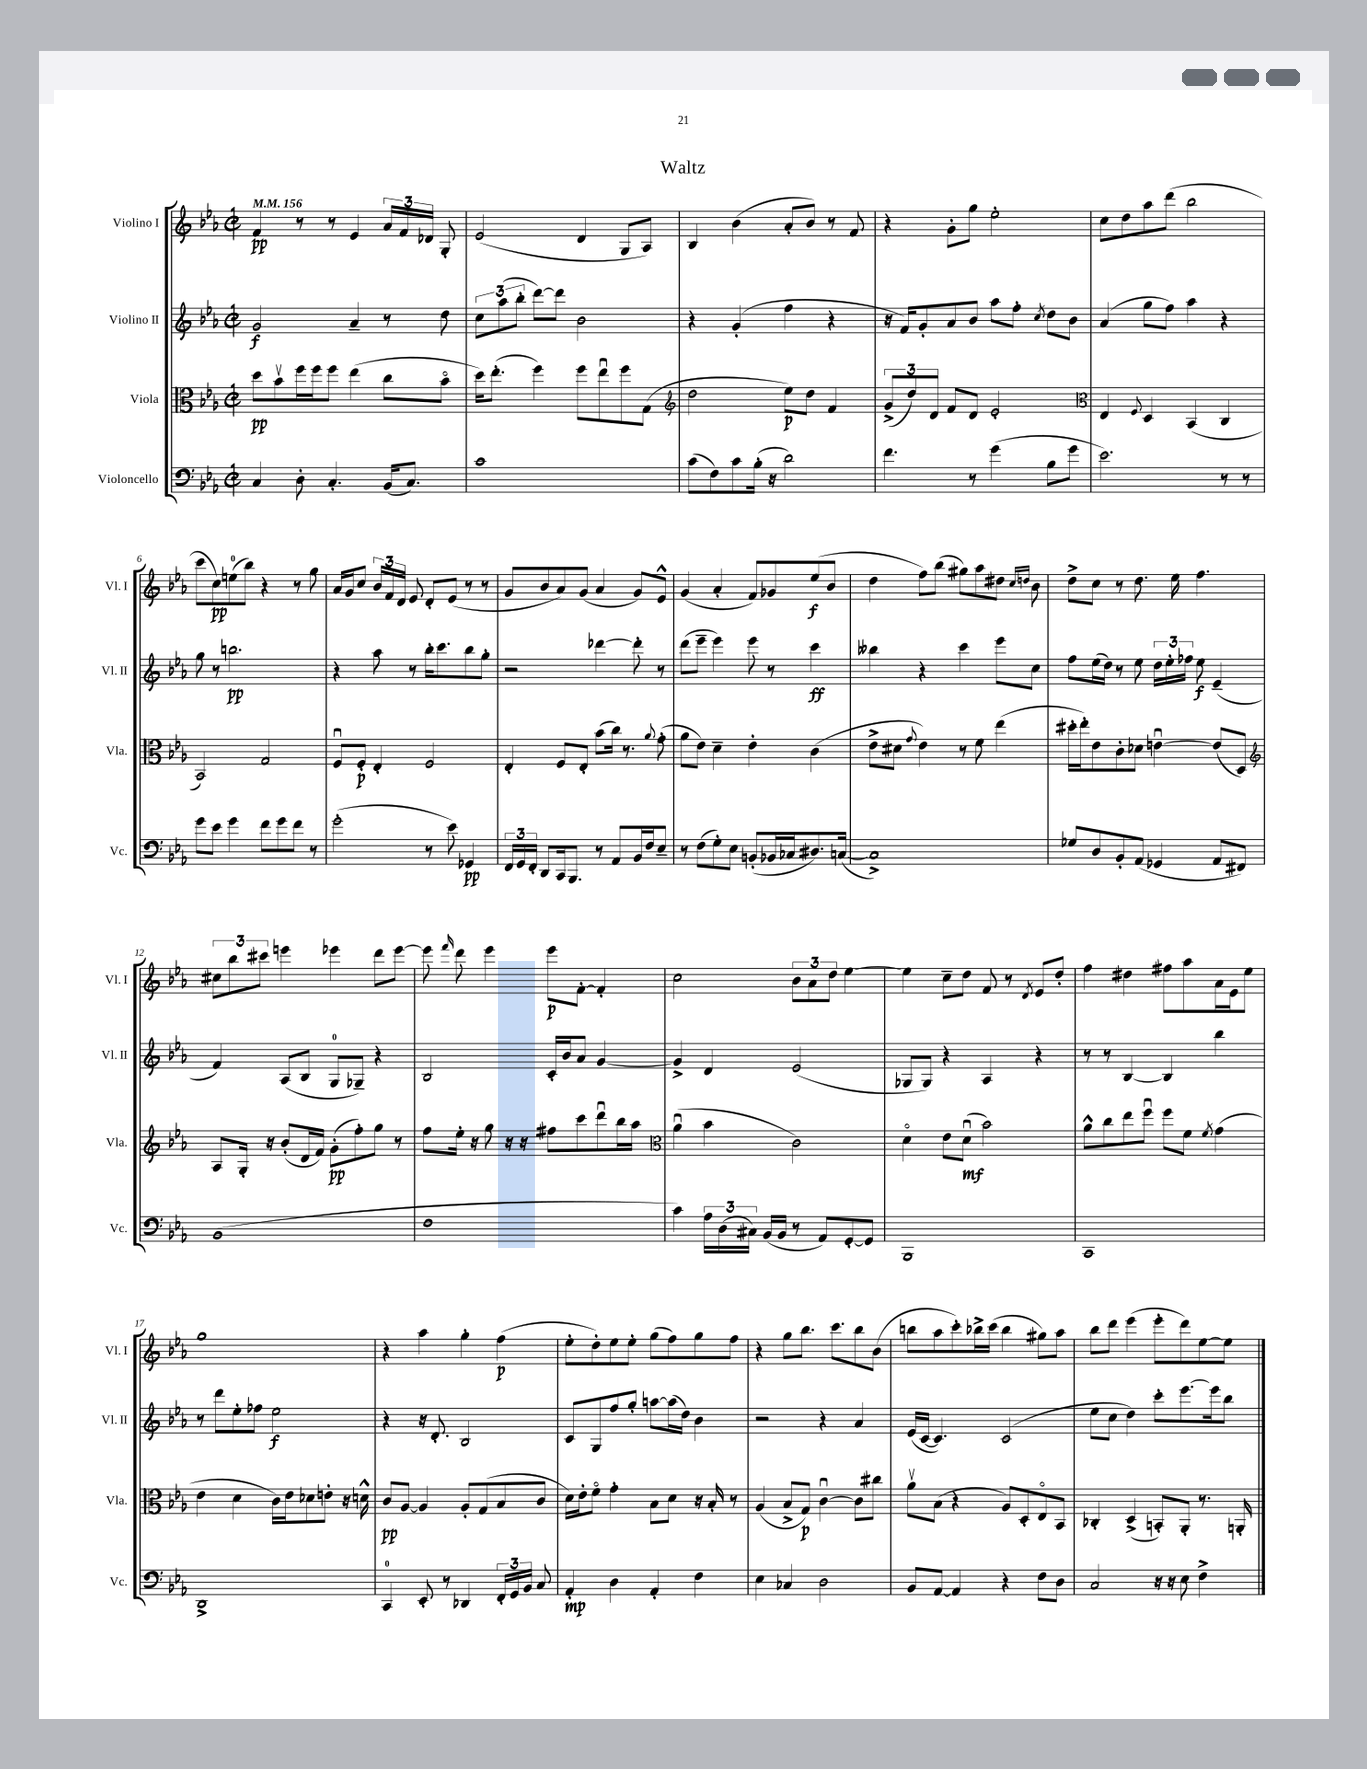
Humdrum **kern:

**kern	**dynam	**kern	**dynam	**kern	**dynam	**kern	**dynam
*part4	*part4	*part3	*part3	*part2	*part2	*part1	*part1
*staff4	*staff4	*staff3	*staff3	*staff2	*staff2	*staff1	*staff1
*I"Violoncello	*	*I"Viola	*	*I"Violino II	*	*I"Violino I	*
*I'Vc.	*	*I'Vla.	*	*I'Vl. II	*	*I'Vl. I	*
*clefF4	*	*clefC3	*	*clefG2	*	*clefG2	*
*k[b-e-a-]	*	*k[b-e-a-]	*	*k[b-e-a-]	*	*k[b-e-a-]	*
*M2/2	*	*M2/2	*	*M2/2	*	*M2/2	*
*met(c|)	*	*met(c|)	*	*met(c|)	*	*met(c|)	*
*MM156	*	*MM156	*	*MM156	*	*MM156	*
=1	=1	=1	=1	=1	=1	=1	=1
4C/	.	8dd\L	pp	2g/	f	4f/	pp
.	.	8b-v\	.	.	.	.	.
8D'\	.	16ff\L	.	.	.	8r	.
.	.	16ff\J	.	.	.	.	.
4.C'/	.	8ff\J	.	.	.	8r	.
.	.	(4ee-\	.	4a-~/	.	4e-/	.
(16BB-/KL	.	8cc\L	.	8r	.	24a-/LL	.
.	.	.	.	.	.	24f/	.
8.C/J)	.	.	.	.	.	.	.
.	.	.	.	.	.	24d-X/JJ	.
.	.	8b-\J	.	8dd\	.	8G'/	.
=2	=2	=2	=2	=2	=2	=2	=2
1c	.	16dd\KL)	.	12cc\L	.	(2e-/	.
.	.	(8.ee-'\J	.	.	.	.	.
.	.	.	.	(12aa-\	.	.	.
.	.	.	.	12bb-'\J	.	.	.
.	.	4ff\)	.	[8ddd\L)	.	.	.
.	.	.	.	8ddd\J]	.	.	.
.	.	8ff\L	.	2b-\	.	4d/	.
.	.	8ee-u\	.	.	.	.	.
.	.	8ff\	.	.	.	8G/L	.
.	.	(8G\J	.	.	.	8A-/J)	.
=3	=3	=3	=3	=3	=3	=3	=3
*	*	*clefG2	*	*	*	*	*
(8c\L	.	2dd\	.	4r	.	4B-/	.
8F\)	.	.	.	.	.	.	.
8c\	.	.	.	(4g'/	.	(4b-\	.
(16B-'\Jk	.	.	.	.	.	.	.
16r	.	.	.	.	.	.	.
2d\)	.	8ee-\L)	p	4ff\	.	8a-'/L	.
.	.	8dd\J	.	.	.	8b-/J)	.
.	.	4f/	.	4r	.	8r	.
.	.	.	.	.	.	8f/	.
=4	=4	=4	=4	=4	=4	=4	=4
4.f\	.	(12g^/L	.	16r	.	4r	.
.	.	.	.	16f/KL)	.	.	.
.	.	12dd/)	.	.	.	.	.
.	.	.	.	8g'/	.	.	.
.	.	12d/J	.	.	.	.	.
.	.	8f/L	.	8a-/	.	8g'\L	.
8r	.	8d/J	.	8b-/J	.	8gg\J	.
(4g\	.	2e-'/	.	8aa-\L	.	2ee-'\	.
.	.	.	.	8ff'\J	.	.	.
.	.	.	.	8qcc/	.	.	.
8B-\L	.	.	.	8dd\L	.	.	.
8g\J	.	.	.	8b-\J	.	.	.
=5	=5	=5	=5	=5	=5	=5	=5
*	*	*clefC3	*	*	*	*	*
2.e-\)	.	4E-/	.	(4a-/	.	8cc\L	.
.	.	.	.	.	.	8dd\	.
.	.	8qqF/	.	.	.	.	.
.	.	4D/	.	8gg\L	.	8aa-\	.
.	.	.	.	8ff\J)	.	(8ddd\J	.
.	.	(4BB-/	.	4aa-\	.	2bb-\	.
8r	.	4C/	.	4r	.	.	.
8r	.	.	.	.	.	.	.
!!LO:LB:g=z
=6	=6	=6	=6	=6	=6	=6	=6
8g\L	.	2BB-/)	.	8gg\	.	8ccc\L	.
8e-\J	.	.	.	8r	.	8cc\)	pp
4g\	.	.	.	2.bbn\	pp	(8een\	.
.	.	.	.	.	.	8bb-\J)	.
8f\L	.	2G/	.	.	.	4r	.
8g\	.	.	.	.	.	.	.
8f\J	.	.	.	.	.	8r	.
8r	.	.	.	.	.	8gg\	.
=7	=7	=7	=7	=7	=7	=7	=7
(2g'\	.	8Fu/L	.	4r	.	16a-/LL	.
.	.	.	.	.	.	16g/J	.
.	.	8F'/J	p	.	.	8cc/J	.
.	.	4E-'/	.	8aa-\	.	24b-/LL	.
.	.	.	.	.	.	24f/	.
.	.	.	.	.	.	24d/JJ	.
.	.	.	.	8r	.	8e-/	.
8r	.	2F/	.	16bb-'\KL	.	8d'/L	.
.	.	.	.	8.ccc\	.	.	.
8e-\)	.	.	.	.	.	(8e-/J	.
4GG-X/	pp	.	.	8bb-\	.	8r	.
.	.	.	.	8gg'\J	.	8r	.
=8	=8	=8	=8	=8	=8	=8	=8
24FF/LL	.	4E-'/	.	2r	.	8g/L	.
24GG/	.	.	.	.	.	.	.
24FF'/JJ	.	.	.	.	.	.	.
8DD/L	.	.	.	.	.	8b-/	.
16CC/k	.	8F/L	.	.	.	8a-/)	.
8.BBB-/J	.	.	.	.	.	.	.
.	.	8E-'/J	.	.	.	(8g/J	.
8r	.	(8b-\L	.	[4ddd-X\	.	4a-/	.
8AA-/L	.	16cc\Jk)	.	.	.	.	.
.	.	8.r	.	.	.	.	.
16BB-/L	.	.	.	8ddd-'\]	.	8g/L)	.
16F/J	.	.	.	.	.	.	.
.	.	8qqa-/	.	.	.	.	.
8E-~/J	.	(8g'\	.	8r	.	8e-^^/J	.
=9	=9	=9	=9	=9	=9	=9	=9
8r	.	8a-\L	.	(8ddd\L	.	(4g/	.
(8F\L	.	8e-\J)	.	8eee-~\J	.	.	.
8G'\)	.	4d~\	.	4eee-\)	.	4a-'/	.
8E-\J	.	.	.	.	.	.	.
(8BBn'/L	.	4e-'\	.	8eee-\	.	8f/L)	.
16BB-X/L	.	.	.	8r	.	8g-X/	.
16C-X/J	.	.	.	.	.	.	.
8.D#X/)	.	(4c\	.	4ccc\	ff	(8ee-/	f
.	.	.	.	.	.	8b-/J	.
([16Cn/Jk	.	.	.	.	.	.	.
=10	=10	=10	=10	=10	=10	=10	=10
1C^])	.	8e-^\L	.	4bb--X\	.	4dd\	.
.	.	8d#X\J	.	.	.	.	.
.	.	8qqg/	.	.	.	.	.
.	.	4e-\)	.	4r	.	8ff\L)	.
.	.	.	.	.	.	(8bb-\J	.
.	.	8r	.	4ccc\	.	8gg#X\L)	.
.	.	8f\	.	.	.	8aa-\	.
.	.	(4ee-\	.	8eee-\L	.	8dd#X\J	.
.	.	.	.	.	.	16qqcc/LL	.
.	.	.	.	.	.	16qqddn/JJ	.
.	.	.	.	8cc\J	.	8b-\	.
=11	=11	=11	=11	=11	=11	=11	=11
8G-X/L	.	16dd#X'\LL	.	8ff\L	.	8dd^\L	.
.	.	16ee-'\J)	.	.	.	.	.
8D/	.	8e-\	.	(16ee-\L	.	8cc\J	.
.	.	.	.	16dd\JJ)	.	.	.
8BB-'/	.	8c'\	.	8r	.	8r	.
(8AA-/J	.	8d-X\J	.	8ee-\	.	8.dd\	.
4GG-X/	.	[4enu\	.	24dd\LL	.	.	.
.	.	.	.	24ee-'\	.	.	.
.	.	.	.	.	.	16ee-\	.
.	.	.	.	24ff-X\JJ	.	.	.
.	.	.	.	8ee-\	f	4.ff\	.
8AA-/L	.	(8e/L]	.	(4e-~/	.	.	.
8FF#X/J)	.	8D/J)	.	.	.	.	.
!!LO:LB:g=z
=12	=12	=12	=12	=12	=12	=12	=12
*	*	*clefG2	*	*	*	*	*
(1BB-	.	8A-/L	.	4f/)	.	12cc#X\L	.
.	.	.	.	.	.	12bb-\	.
.	.	16G'/Jk	.	.	.	.	.
.	.	.	.	.	.	12ccc#X\J	.
.	.	16r	.	.	.	.	.
.	.	(8b-'/L	.	(8A-/L	.	4eeen\	.
.	.	16d/L	.	8B-/J	.	.	.
.	.	16f/JJ)	.	.	.	.	.
.	.	(8g'\L	pp	8G/L	.	4eee-X\	.
.	.	8ff'\)	.	8G-X~/J)	.	.	.
.	.	8gg\J	.	4r	.	8ddd\L	.
.	.	8r	.	.	.	[8eee-\J	.
=13	=13	=13	=13	=13	=13	=13	=13
1F	.	8ff\L	.	2B-/	.	8eee-\]	.
.	.	.	.	.	.	16qqfff/	.
.	.	16ee-'\Jk	.	.	.	8ddd\	.
.	.	16r	.	.	.	.	.
.	.	8gg\	.	.	.	4eee-\	.
.	.	16r	.	.	.	.	.
.	.	16r	.	.	.	.	.
.	.	8ff#X\L	.	16c'/LL	.	8eee-\L	p
.	.	.	.	16b-/J	.	.	.
.	.	8ccc\	.	8a-/J	.	[8f'\J	.
.	.	8dddu\	.	[4g/	.	4f'/]	.
.	.	16bb-\L	.	.	.	.	.
.	.	16aa-\JJ	.	.	.	.	.
=14	=14	=14	=14	=14	=14	=14	=14
*	*	*clefC3	*	*	*	*	*
4c\)	.	(4a-u\	.	4g^/]	.	2cc\	.
24A-\LL	.	4b-\	.	4d/	.	.	.
(24D\	.	.	.	.	.	.	.
24C#X\JJ)	.	.	.	.	.	.	.
(16BB-/LL	.	.	.	.	.	.	.
16BB-/JJ	.	.	.	.	.	.	.
8r	.	2c\)	.	(2e-/	.	12b-\L	.
.	.	.	.	.	.	12a-\	.
8AA-/L)	.	.	.	.	.	.	.
.	.	.	.	.	.	12dd\J	.
[8GG'/	.	.	.	.	.	[4ee-\	.
8GG/J]	.	.	.	.	.	.	.
=15	=15	=15	=15	=15	=15	=15	=15
1BBB-	.	4d\	.	8G-X/L	.	4ee-\]	.
.	.	.	.	8G-/J)	.	.	.
.	.	8e-\L	.	4r	.	8cc~\L	.
.	.	(8du\J	mf	.	.	8dd\J	.
.	.	2b-\)	.	4A-/	.	8f/	.
.	.	.	.	.	.	8r	.
.	.	.	.	.	.	8qd/	.
.	.	.	.	4r	.	8e-/L	.
.	.	.	.	.	.	8dd'/J	.
=16	=16	=16	=16	=16	=16	=16	=16
1CC	.	8a-^^\L	.	8r	.	4ff\	.
.	.	8cc\	.	8r	.	.	.
.	.	8ee-\	.	[4B-/	.	4dd#X\	.
.	.	8ffu\J	.	.	.	.	.
.	.	8ff\L	.	4B-/]	.	8ff#X\L	.
.	.	8f\J	.	.	.	8aa-\	.
.	.	8qf/	.	.	.	.	.
.	.	(4g\	.	4bb-\	.	16a-\L	.
.	.	.	.	.	.	16e-\J	.
.	.	.	.	.	.	8ee-\J	.
!!LO:LB:g=z
=17	=17	=17	=17	=17	=17	=17	=17
1DD^	.	4e-\	.	8r	.	1gg	.
.	.	.	.	8ddd\L	.	.	.
.	.	4d\	.	8ee-'\	.	.	.
.	.	.	.	8ff-X\J	.	.	.
.	.	16c\LL)	.	2ee-\	f	.	.
.	.	16e-\J	.	.	.	.	.
.	.	8d-X\	.	.	.	.	.
.	.	8en'\J	.	.	.	.	.
.	.	16r	.	.	.	.	.
.	.	16dn^^\	.	.	.	.	.
=18	=18	=18	=18	=18	=18	=18	=18
4CC/	.	8c/L	pp	4r	.	4r	.
.	.	[8A-/J	.	.	.	.	.
8EE-'/	.	4A-/]	.	16r	.	4aa-\	.
.	.	.	.	8.d'/	.	.	.
8r	.	.	.	.	.	.	.
4DD-X/	.	8A-'/L	.	2B-/	.	4gg'\	.
.	.	(8G/	.	.	.	.	.
24FF'/LL	.	8B-/	.	.	.	(4ff\	p
24GG/	.	.	.	.	.	.	.
24BB-/JJ	.	.	.	.	.	.	.
8C/	.	8c/J	.	.	.	.	.
=19	=19	=19	=19	=19	=19	=19	=19
4AA-'/	mp	16d\LL)	.	8c/L	.	8ee-'\L	.
.	.	16e-'\J	.	.	.	.	.
.	.	8f\J	.	8G/	.	8dd'\)	.
4D\	.	4g'\	.	8ff/	.	8ee-\	.
.	.	.	.	8gg'/J	.	8ee-'\J	.
4AA-'/	.	8B-\L	.	[8aan\L	.	(8gg\L	.
.	.	8d\J	.	(16aa\L]	.	8ff\)	.
.	.	.	.	16dd\JJ)	.	.	.
4F\	.	16r	.	4b-\	.	8gg\	.
.	.	16B-'/	.	.	.	.	.
.	.	8r	.	.	.	8ff\J	.
=20	=20	=20	=20	=20	=20	=20	=20
4E-\	.	(4A-/	.	2r	.	4r	.
4C-X/	.	8B-^/L	.	.	.	8gg\L	.
.	.	8G/J)	p	.	.	8.bb-\J	.
2D\	.	[4cu\	.	4r	.	.	.
.	.	.	.	.	.	8.ccc\L	.
.	.	8c\L]	.	4a-/	.	8bb-\	.
.	.	8cc#X\J	.	.	.	(8b-\J	.
=21	=21	=21	=21	=21	=21	=21	=21
8BB-/L	.	8a-v\L	.	(16e-/LL	.	8bbn\L	.
.	.	.	.	[16c/JJ	.	.	.
[8AA-/J	.	(8B-\J	.	4.c/])	.	8aa-\	.
4AA-/]	.	4r	.	.	.	8ccc'\)	.
.	.	.	.	.	.	16bb-X^\L	.
.	.	.	.	.	.	(16ccc\JJ	.
4r	.	8A-/L)	.	(2c/	.	4bb-\	.
.	.	8D'/	.	.	.	.	.
8F\L	.	8E-/	.	.	.	8gg#X\L)	.
8D\J	.	8BB-/J	.	.	.	8aa-\J	.
=22	=22	=22	=22	=22	=22	=22	=22
2C/	.	4C-X'/	.	8ee-\L	.	8bb-\L	.
.	.	.	.	8cc\J	.	8ddd\J	.
.	.	(4D^/	.	4dd\)	.	(4eee-\	.
16r	.	8BBn'/L)	.	8ccc'\L	.	8eee-'\L	.
16r	.	.	.	.	.	.	.
8E-\	.	8AA-'/J	.	[8.eee-\	.	8ddd\)	.
4F^\	.	8.r	.	.	.	[8ee-\	.
.	.	.	.	16eee-\k]	.	.	.
.	.	.	.	8bb-\J	.	8ee-\J]	.
.	.	16AAn'/	.	.	.	.	.
==	==	==	==	==	==	==	==
*-	*-	*-	*-	*-	*-	*-	*-
